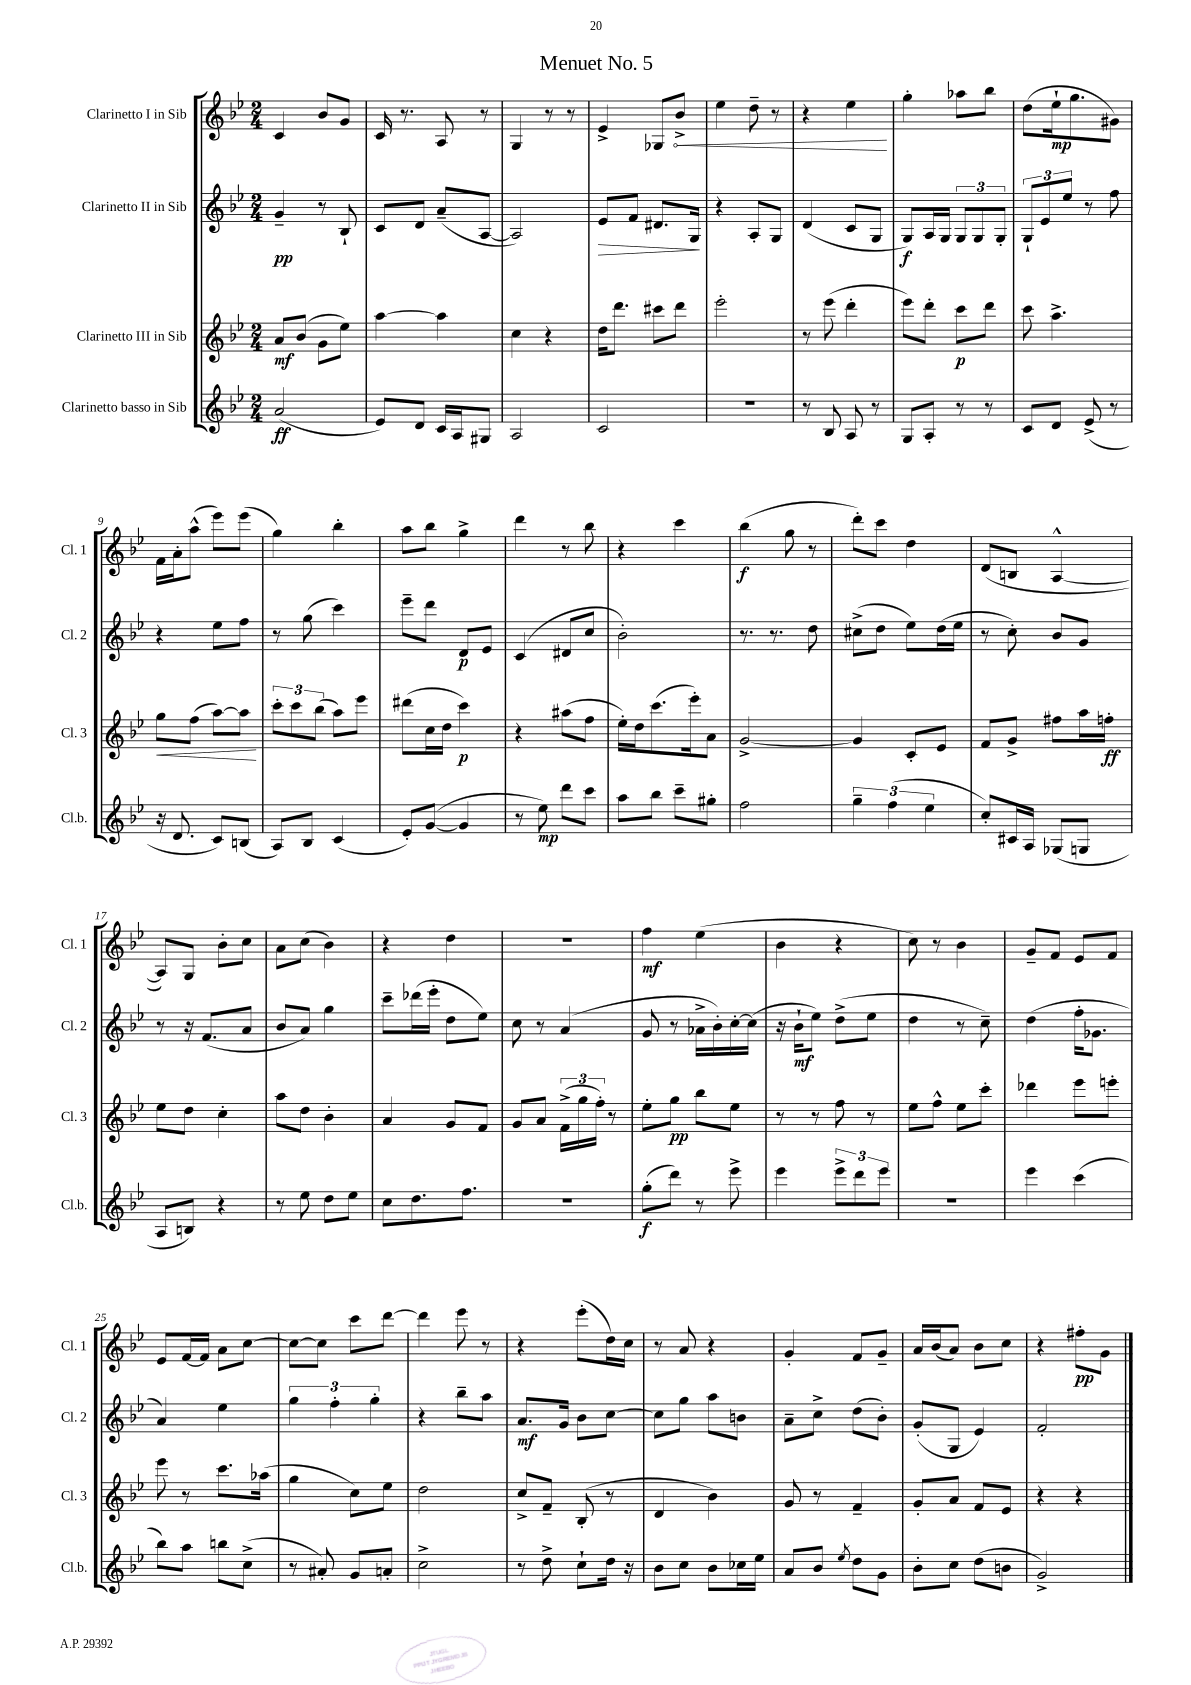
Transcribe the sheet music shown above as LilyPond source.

\header { title = "Menuet No. 5" }
<<
\new StaffGroup <<
\new Staff = "s0" \with { instrumentName = "Clarinetto I in Sib" shortInstrumentName = "Cl. 1" } {
    \clef treble \key bes \major \numericTimeSignature \time 2/4
    c'4 bes'8 g'8 |
    c'16 r8. a8 r8 |
    g4 r8 r8 |
    ees'4-> ges8 \once \override Hairpin.circled-tip = ##t bes'8->\< |
    ees''4 d''8-- r8 |
    r4 ees''4\! |
    g''4-. aes''8 bes''8 |
    d''8( ees''16-!\mp g''8. gis'8) |
    f'16 a'16-. a''8-^( ees'''8) ees'''8( |
    g''4) bes''4-. |
    a''8 bes''8 g''4-> |
    d'''4 r8 bes''8 |
    r4 c'''4 |
    bes''4\f( g''8 r8 |
    d'''8-.) c'''8 d''4 |
    d'8( b8 a4~-^ |
    a8) g8 bes'8-. c''8 |
    a'8 c''8( bes'4) |
    r4 d''4 |
    R2 |
    f''4\mf ees''4( |
    bes'4 r4 |
    c''8) r8 bes'4 |
    g'8-- f'8 ees'8 f'8 |
    ees'8 f'16~ f'16 a'8 c''8~ |
    c''8~ c''8 c'''8 d'''8~ |
    d'''4 ees'''8 r8 |
    r4 ees'''8-.( d''16) c''16 |
    r8 a'8 r4 |
    g'4-. f'8 g'8-- |
    a'16 bes'16( a'8) bes'8 c''8 |
    r4 fis''8-.\pp g'8 \bar "|." |
}
\new Staff = "s1" \with { instrumentName = "Clarinetto II in Sib" shortInstrumentName = "Cl. 2" } {
    \clef treble \key bes \major \numericTimeSignature \time 2/4
    g'4--\pp r8 bes8-! |
    c'8 d'8 a'8--( a8~ |
    a2) |
    ees'8\> f'8 dis'8. g16\! |
    r4 a8-. g8 |
    d'4( c'8 g8 |
    g8\f) a16 g16 \tuplet 3/2 { g8 g8 g8-. } |
    \tuplet 3/2 { g8-! ees'8 ees''8 } r8 f''8 |
    r4 ees''8 f''8 |
    r8 g''8( c'''4) |
    ees'''8-- d'''8 d'8\p ees'8 |
    c'4( dis'8 c''8 |
    bes'2-.) |
    r8. r8. d''8 |
    cis''8->( d''8 ees''8) d''16( ees''16 |
    r8 c''8-.) bes'8 g'8 |
    r8 r16 f'8.( a'8 |
    bes'8 a'8) g''4 |
    c'''8-- des'''16( ees'''16-. d''8 ees''8) |
    c''8 r8 a'4( |
    g'8 r8 aes'16-> bes'16-.) c''16~-. c''16( |
    r16 bes'16-!\mf ees''8) d''8->( ees''8 |
    d''4 r8 c''8--) |
    d''4( f''16-. ges'8. |
    a'4) ees''4 |
    \tuplet 3/2 { g''4 f''4-. g''4-. } |
    r4 bes''8-- a''8 |
    a'8.\mf g'16 bes'8 c''8~ |
    c''8 g''8 a''8 b'8 |
    a'8-- c''8-> d''8( bes'8-.) |
    g'8-.( g8 ees'4) |
    f'2-. \bar "|." |
}
\new Staff = "s2" \with { instrumentName = "Clarinetto III in Sib" shortInstrumentName = "Cl. 3" } {
    \clef treble \key bes \major \numericTimeSignature \time 2/4
    a'8\mf bes'8( g'8 ees''8) |
    a''4~ a''4 |
    c''4 r4 |
    d''16 d'''8. cis'''8 d'''8 |
    ees'''2-. |
    r8 ees'''8( d'''4-. |
    ees'''8) d'''8-. c'''8\p d'''8 |
    c'''8 a''4.-> |
    g''8\< f''8( a''8~) a''8\! |
    \tuplet 3/2 { c'''8-. c'''8 bes''8( } a''8) ees'''8 |
    dis'''8( c''16 d''16 c'''4\p) |
    r4 ais''8( f''8 |
    ees''16-.) d''16 c'''8.( ees'''16-.) a'8 |
    g'2~-> |
    g'4 c'8-. ees'8 |
    f'8 g'8-> fis''8 a''16 f''16-.\ff |
    ees''8 d''8 c''4-. |
    a''8 d''8 bes'4-. |
    a'4 g'8 f'8 |
    g'8 a'8 \tuplet 3/2 { f'16->( g''16 f''16-.) } r8 |
    ees''8-. g''8\pp bes''8 ees''8 |
    r8 r8 f''8 r8 |
    ees''8 f''8-^ ees''8 c'''8-. |
    des'''4 ees'''8 e'''8-. |
    ees'''8 r8 c'''8. aes''16( |
    g''4 c''8) ees''8 |
    d''2 |
    c''8-> f'8-- bes8-.( r8 |
    d'4 bes'4) |
    g'8 r8 f'4-- |
    g'8-. a'8 f'8 ees'8 |
    r4 r4 \bar "|." |
}
\new Staff = "s3" \with { instrumentName = "Clarinetto basso in Sib" shortInstrumentName = "Cl.b." } {
    \clef treble \key bes \major \numericTimeSignature \time 2/4
    a'2\ff( |
    ees'8) d'8 c'16 a16 gis8 |
    a2 |
    c'2 |
    R2 |
    r8 bes8 a8 r8 |
    g8 a8-. r8 r8 |
    c'8 d'8 ees'8->( r8 |
    r16 d'8. c'8) b8( |
    a8) bes8 c'4( |
    ees'8-.) g'8~( g'4 |
    r8 ees''8\mp) d'''8 c'''8 |
    a''8 bes''8 c'''8-- gis''8-. |
    f''2 |
    \tuplet 3/2 { g''4-- f''4( ees''4 } |
    c''8-.) cis'16 a16 ges8( g8 |
    a8 b8) r4 |
    r8 ees''8 d''8 ees''8 |
    c''8 d''8. f''8. |
    R2 |
    g''8-.\f( d'''8) r8 ees'''8-> |
    ees'''4 \tuplet 3/2 { ees'''8-> d'''8 ees'''8 } |
    r2 |
    ees'''4 c'''4( |
    bes''8) a''8 b''8 c''8->( |
    r8 ais'8-.) g'8 a'8-. |
    c''2-> |
    r8 d''8-> c''8-! d''16 r16 |
    bes'8 c''8 bes'8 ces''16 ees''16 |
    a'8 bes'8 \acciaccatura { ees''8 } d''8 g'8 |
    bes'8-. c''8 d''8( b'8 |
    g'2->) \bar "|." |
}
>>
>>
